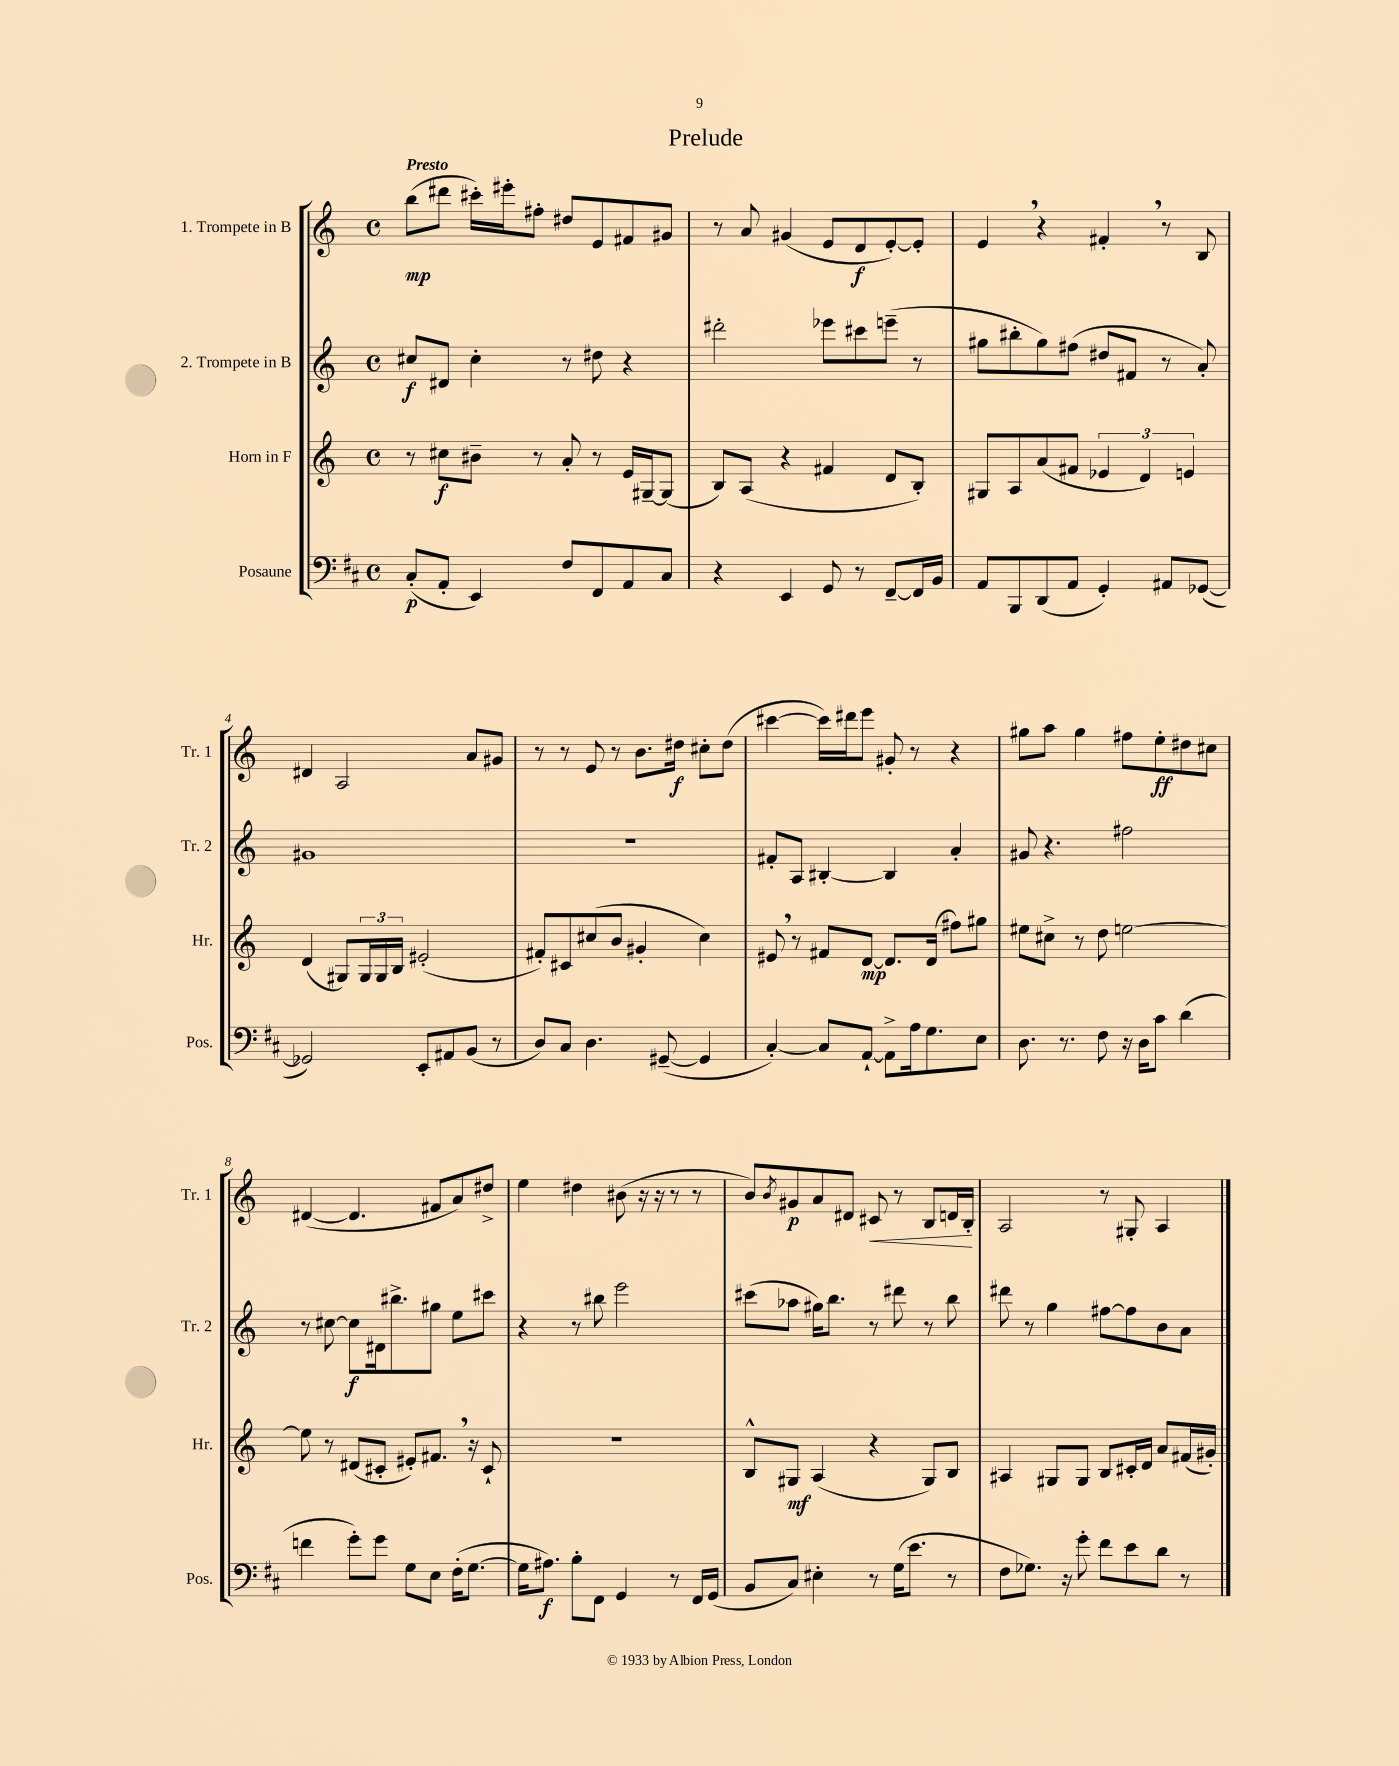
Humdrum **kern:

**kern	**kern	**kern	**kern
*staff4	*staff3	*staff2	*staff1
*clefF4	*clefG2	*clefG2	*clefG2
*k[f#c#]	*k[]	*k[]	*k[]
*M4/4	*M4/4	*M4/4	*M4/4
*met(c)	*met(c)	*met(c)	*met(c)
(8C#'	8r	8cc#	(8bb
8AA'	8cc#	8d#	8ddd#
4EE)	8b#~	4cc#'	16ccc#')
.	.	.	16eee#'
.	8r	.	8ff#'
8F#	8a'	8r	8dd#
8FF#	8r	8dd#	8e
8AA	16e	4r	8f#
.	[16G#~	.	.
8C#	(8G#]	.	8g#
=	=	=	=
4r	8B)	2ddd#'	8r
.	(8A	.	8a
4EE	4r	.	(4g#
8GG	4f#	8eee-	8e
8r	.	8ccc#	8d
[8FF#~	8d	(8eee~	[8e')
16FF#]	8B')	8r	8e']
16BB	.	.	.
=	=	=	=
8AA	8G#	8gg#	4e
8BBB	8A	8bb#'	.
(8DD	(8a	8gg#)	4r
8AA	8f#	(8ff#	.
4GG')	6e-	8dd#	4f#'
.	.	8f#	.
.	6d)	.	.
8AA#	.	8r	8r
.	6e	.	.
([8GG-	.	8a')	8B
=	=	=	=
2GG-])	(4d	1g#	4d#
.	8G#)	.	2A
.	24G#	.	.
.	24G#	.	.
.	24B	.	.
8EE'	(2e#'	.	.
8AA#	.	.	.
(8BB	.	.	8a
8r	.	.	8g#
=	=	=	=
8D)	8f#')	1r	8r
8C#	8c#	.	8r
4.D	(8cc#	.	8e
.	8b	.	8r
.	4g#'	.	8.b
([8GG#~	.	.	.
.	.	.	16dd#
4GG#]	4cc#)	.	8cc#'
.	.	.	(8dd#
=	=	=	=
[4C#')	8e#	8f#'	[4ccc#
.	8r	8A	.
8C#]	8f#	[4B#'	16ccc#])
.	.	.	16ddd#
[8AA`	[8d	.	8eee
8AA^]	8.d]	4B#]	8g#'
16A	.	.	8r
8.G	(16d	.	.
.	8ff#)	4a'	4r
8E	8gg#	.	.
=	=	=	=
8.D	8ee#	8g#	8gg#
.	8cc#^	4.r	8aa
8.r	.	.	.
.	8r	.	4gg#
8F#	8dd	.	.
16r	[2ee	2ff#	8ff#
16D	.	.	.
8c#	.	.	8ee'
(4d	.	.	8dd#
.	.	.	8cc#
=	=	=	=
4f	8ee]	8r	([4d#
.	8r	[8cc#	.
8g')	(8d#	8cc#]	4.d#]
8g	8c#'	16d#	.
.	.	8.bb#^	.
8G	8e#')	.	.
8E	8.f#	8gg#	8f#
(16F#'	.	8ee	8a)
[8.G	16r	.	.
.	8c#`	8ccc#	8dd#^
=	=	=	=
16G]	1r	4r	4ee
8.A#)	.	.	.
8B'	.	8r	4dd#
8FF#	.	8bb#	.
4GG	.	2eee	(8b#
.	.	.	16r
.	.	.	16r
8r	.	.	8r
16FF#	.	.	8r
(16GG	.	.	.
=	=	=	=
8BB	8B^^	(8ccc#	8b)
.	.	.	8qb
8C#)	8G#	8aa-	8g#
4E#'	(4A	16gg#)	8a
.	.	8.bb	.
.	.	.	8d#
8r	4r	8r	8c#
(16G	.	8ddd#	8r
8.e	.	.	.
.	8G#)	8r	8B
8r	8B	8bb	16d
.	.	.	16B'
=	=	=	=
8F#	4A#	8ddd#	2A
8.G-)	.	8r	.
.	8G#	4gg	.
16r	.	.	.
8g'	8G#	.	.
8f#	8B	[8ff#	8r
8e	16c#'	8ff#]	8G#'
.	16d	.	.
8d	8a	8b	4A
8r	(16f#	8a	.
.	16g#')	.	.
==	==	==	==
*-	*-	*-	*-
